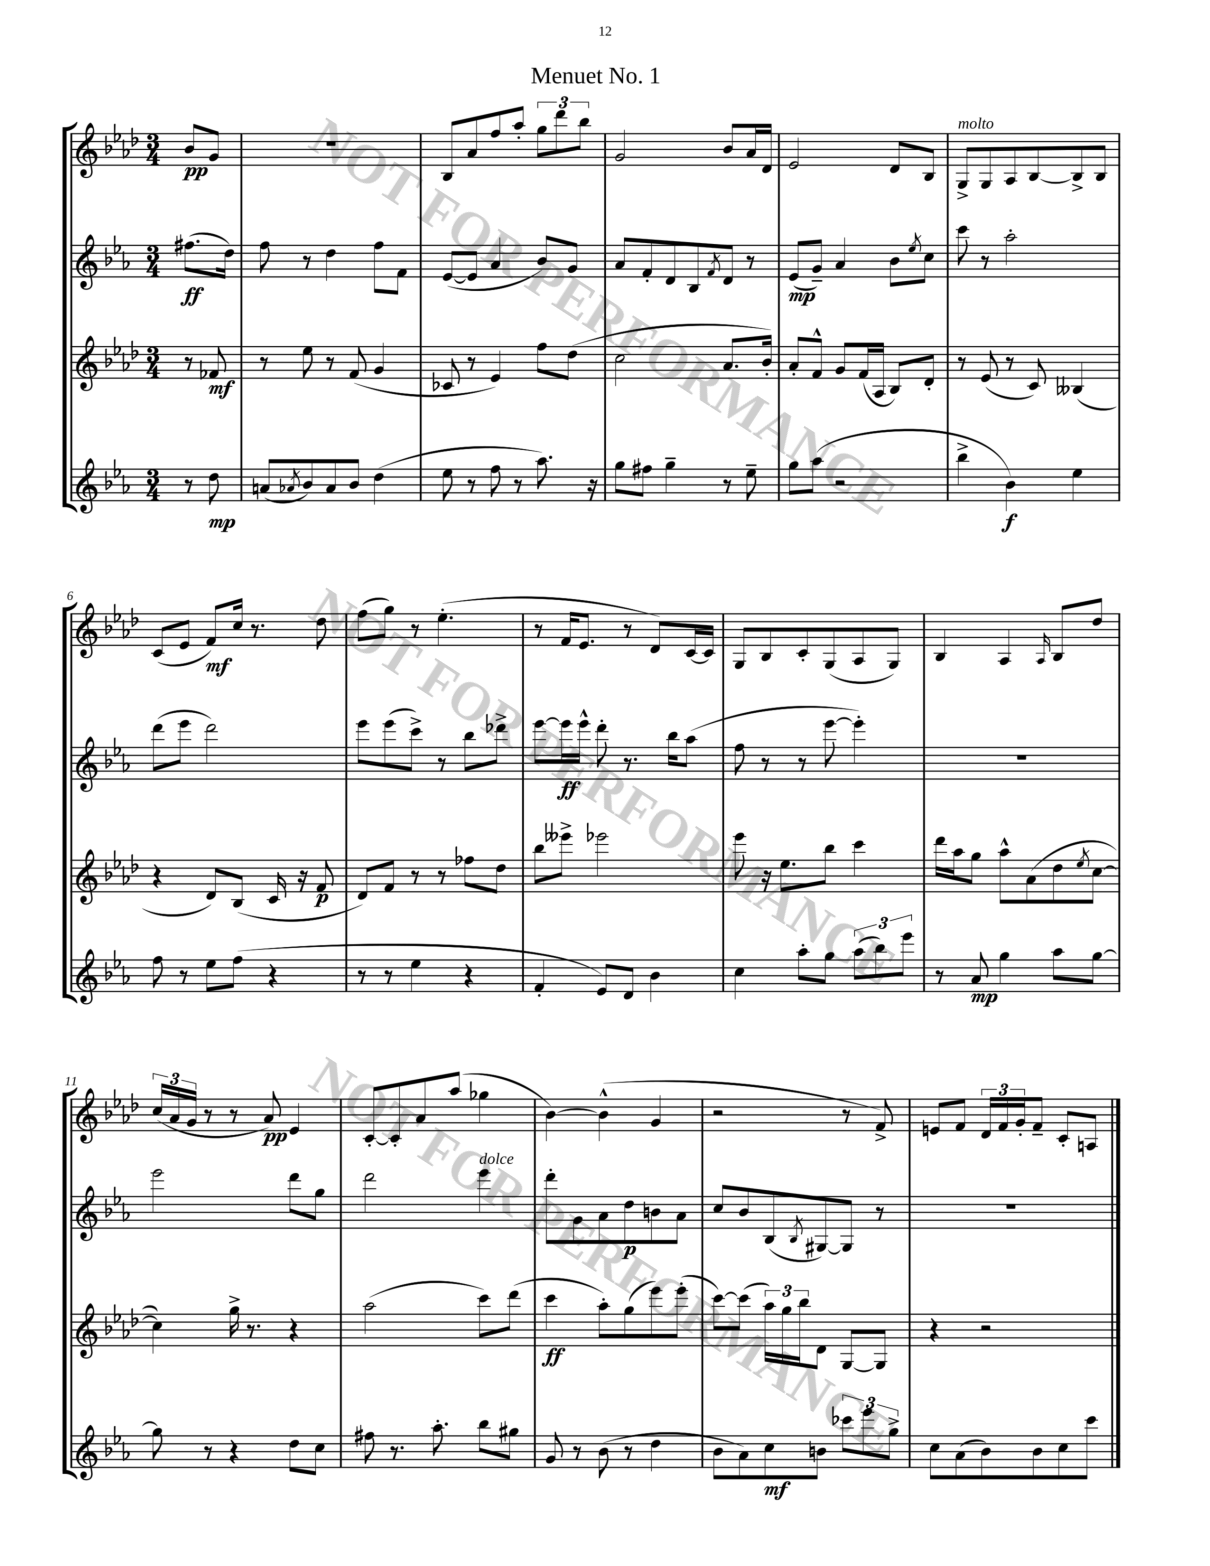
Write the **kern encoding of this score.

**kern	**kern	**kern	**kern
*staff4	*staff3	*staff2	*staff1
*clefG2	*clefG2	*clefG2	*clefG2
*k[b-e-a-]	*k[b-e-a-d-]	*k[b-e-a-]	*k[b-e-a-d-]
*M3/4	*M3/4	*M3/4	*M3/4
8r	8r	(8.ff#\L	8b-/L
8dd\	8f-/	.	8g/J
.	.	16dd\Jk)	.
=	=	=	=
(8a/L	8r	8ff\	2.r
8qa-/	.	.	.
8b-/)	8ee-\	8r	.
8a-/	8r	4dd\	.
8b-/J	(8f/	.	.
(4dd\	4g/	8ff\L	.
.	.	8f\J	.
=	=	=	=
8ee-\	8c-/	([8e-/L	8B-/L
8r	8r	8e-/]J	8a-/
8ff\	4e-/)	4a-/	8ff/
8r	.	.	8aa-'/J
8.aa-\)	8ff\L	8b-/L)	12gg\L
.	.	.	12ddd-\
.	(8dd-\J	8g/J	.
.	.	.	12bb-\J
16r	.	.	.
=	=	=	=
8gg\L	2cc\	8a-/L	2g/
8ff#\J	.	8f'/	.
4gg~\	.	8d/	.
.	.	8B-/	.
.	.	8qf/	.
8r	8.a-/L	8d/J	8b-/L
8ee-~\	.	8r	16a-/L
.	16b-'/Jk)	.	16d-/JJ
=	=	=	=
8gg\L	8a-'/L	(8e-/L	2e-/
(8aa-\J	8f^^/J	8g~/J)	.
2r	8g/L	4a-/	.
.	(16f/L	.	.
.	16A-/JJ	.	.
.	8B-/L)	8b-\L	8d-/L
.	.	8qee-/	.
.	8d-'/J	8cc\J	8B-/J
=	=	=	=
4bb-^\	8r	8ccc\	8G^/L
.	(8e-/	8r	8G/
4b-\)	8r	2aa-'\	8A-/
.	8c/)	.	[8B-/
4ee-\	(4B--/	.	8B-^/]
.	.	.	8B-/J
=	=	=	=
8ff\	4r	(8ddd\L	(8c/L
8r	.	8eee-\J	8e-/J
8ee-\L	8d-/L)	2ddd\)	8f/L)
(8ff\J	(8B-/J	.	16cc/Jk
.	.	.	8.r
4r	16c/	.	.
.	16r	.	.
.	8f/	.	8dd-\
=	=	=	=
8r	8d-/L)	8eee-\L	(8ff\L
8r	8f/J	(8eee-\	8gg\J)
4ee-\	8r	8ccc^\J)	8r
.	8r	8r	(4.ee-'\
4r	8ff-\L	8bb-\L	.
.	8dd-\J	8ddd-^\J	.
=	=	=	=
4f'/	8bb-\L	[8eee-\L	8r
.	8eee--^\J	16eee-\]L	16f/LK
.	.	16eee-^^\JJ	8.e-/J
8e-/L)	2eee-\	8ddd'\	.
8d/J	.	8.r	8r
4b-\	.	.	8d-/L)
.	.	16bb-\LK	.
.	.	(8aa-\J	[16c/L
.	.	.	16c/]JJ
=	=	=	=
4cc\	8eee-\	8ff\	8G/L
.	16r	8r	8B-/
.	8.ee-\L	.	.
8aa-'\L	.	8r	8c'/
8gg\J	8bb-\J	[8eee-\	(8G/
(12aa-\L	4ccc\	4eee-'\])	8A-/
12bb-\)	.	.	.
.	.	.	8G/J)
12eee-\J	.	.	.
=	=	=	=
8r	16ddd-\LL	2.r	4B-/
.	16aa-\J	.	.
8a-/	8gg\J	.	.
4gg\	8aa-^^\L	.	4A-/
.	(8a-\	.	.
.	.	.	16qqA-/
8aa-\L	8dd-\	.	8B-/L
.	8qee-/	.	.
[8gg\J	[8cc\J	.	8dd-/J
=	=	=	=
8gg\]	4cc\])	2eee-\	(24cc/LL
.	.	.	24a-/
.	.	.	24g/JJ
8r	.	.	8r
4r	16gg^\	.	8r
.	8.r	.	.
.	.	.	8a-/)
8dd\L	4r	8ddd\L	4e-/
8cc\J	.	8gg\J	.
=	=	=	=
8ff#\	(2aa-\	2ddd\	[8c'/L
8.r	.	.	8c'/]
.	.	.	8a-/
8.aa-'\	.	.	.
.	.	.	(8aa-/J
8bb-\L	8ccc\L)	4eee-\	4gg-\
8gg#\J	(8ddd-\J	.	.
=	=	=	=
8g/	4ccc\	8ddd'\L	[4b-\)
8r	.	8g\	.
(8b-\	8aa-'\L)	8a-\	(4b-^^\]
8r	(8gg\	8dd\	.
4dd\	8eee-\)	8b\	4g/
.	(8eee-'\J	8a-\J	.
=	=	=	=
8b-\L	[8ccc\L)	8cc/L	2r
8a-\)	(8ccc\]J	8b-/	.
8cc\	24aa-\LL)	(8B-/	.
.	24gg\	.	.
.	24bb-\J	.	.
.	.	8qB-/	.
8b\J	8d-\J	[8G#/)	.
12ccc-\L	[8G/L	8G#/]J	8r
12eee-\	.	.	.
.	8G/]J	8r	8f^/)
12gg^\J	.	.	.
=	=	=	=
8cc\L	4r	2.r	8e/L
(8a-\	.	.	8f/J
8b-\)	2r	.	24d-/LL
.	.	.	24f/
.	.	.	24g'/J
8b-\	.	.	8f~/J
8cc\	.	.	8c'/L
8ccc\J	.	.	8A/J
==	==	==	==
*-	*-	*-	*-
